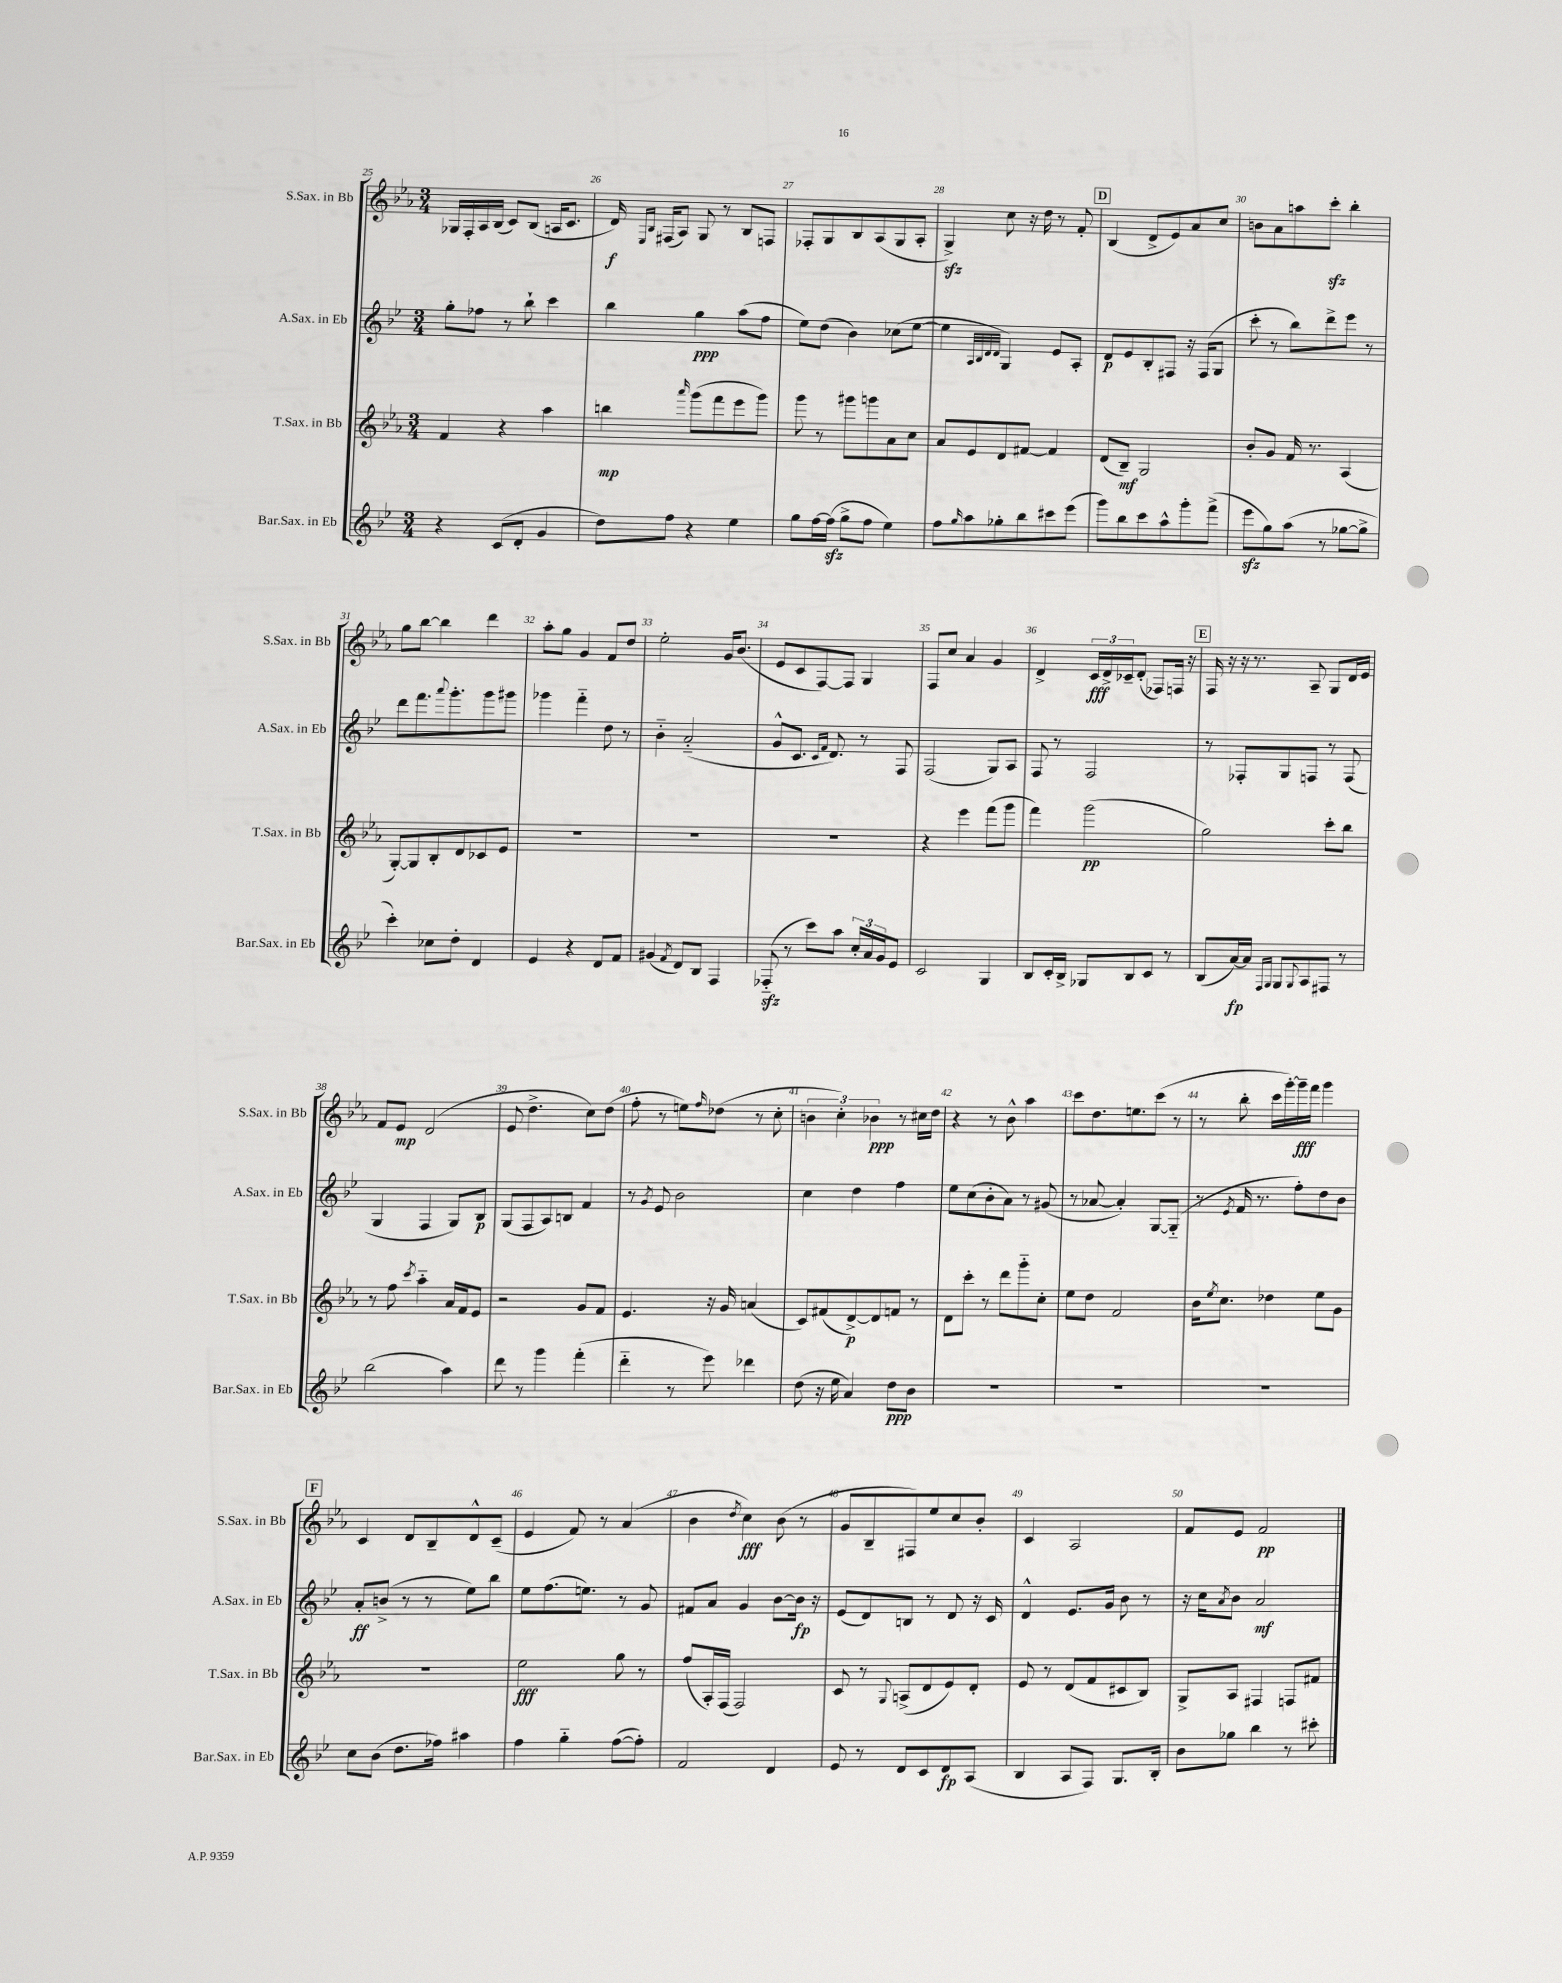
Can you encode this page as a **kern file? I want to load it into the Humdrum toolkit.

**kern	**kern	**kern	**kern
*staff4	*staff3	*staff2	*staff1
*clefG2	*clefG2	*clefG2	*clefG2
*k[b-e-]	*k[b-e-a-]	*k[b-e-]	*k[b-e-a-]
*M3/4	*M3/4	*M3/4	*M3/4
4r	4f	8gg'	16G-
.	.	.	16F'
.	.	8ff-	16A-
.	.	.	(16B-
(8c	4r	8r	8c)
8d'	.	8bb-`	(8B-
4g	4aa-	4ccc	16A
.	.	.	8.c
=	=	=	=
8dd)	4bb	4bb-	16d)
.	.	.	16qqE-
.	.	.	16qqB-
.	.	.	(16F#
8ff	.	.	8A-)
.	16qqaaa-	.	.
4r	(8ggg	4gg	8G
.	8fff	.	8r
4ee-	8eee-	(8aa	8B-
.	8ggg)	8ff	8F
=	=	=	=
8gg	8ggg	8ee-)	8F-'
[16ff	8r	(8dd	8G
(16ff]	.	.	.
8gg^	8ggg#	4b-)	8B-
8ff	8ggg	.	(8A-
4ee-)	8a-	(8cc-	8G
.	8cc	[8ee-	8A-'
=	=	=	=
8ff	8a-	4ee-]	4G^)
16qqgg	.	.	.
8aa	8e-	.	.
.	.	32qqA	.
.	.	32qqB-	.
.	.	32qqd	.
.	.	32qqd	.
8gg-'	8d	4G)	8cc
8bb-	[8f#	.	16r
.	.	.	16dd
8ccc#	4f#]	8e-	8r
(8eee-	.	8A'	8f'
=	=	=	=
8ggg)	(8d	8d	(4B-
8bb-	8B-~)	8e-	.
8ccc	2G	8B-'	8d^
8aa^^	.	8F#	8e-)
8ggg'	.	16r	8a-
.	.	(16F#	.
(8fff^	.	8G	8cc
=	=	=	=
8eee-	8b-'	8ccc'	8b
8gg)	8g	8r	8a-
(8aa	16f	8bb-)	8aa
.	8.r	.	.
8r	.	8ddd^	8ccc'
[8gg-	(4A-	8eee-	4bb-'
8gg-^]	.	8r	.
=	=	=	=
4ccc')	[8G')	8ddd	8gg
.	8G]	8.fff	[8bb-
8cc-	8B-'	.	4bb-]
.	.	8qqaaa	.
.	.	8.ggg'	.
8dd'	8d	.	.
4d	8c-	8ggg	4ddd
.	8e-	8ggg#	.
=	=	=	=
4e-	2.r	4ggg-	8aa-'
.	.	.	8gg
4r	.	4fff'~	4g
8d	.	8dd	8f
8f	.	8r	8dd
=	=	=	=
(4g#	2.r	4b-'~	2ee-'
8qf	.	.	.
8d)	.	(2a'~	.
8B-	.	.	.
4F	.	.	16g
.	.	.	(8.b-
=	=	=	=
(8F-'~	2.r	8g^^	8e-
8r	.	8.c	8c
8ccc)	.	.	[8F)
.	.	16qqc	.
.	.	16qqf	.
.	.	8.d)	.
8aa	.	.	8F]
24cc'	.	8r	4G
24a	.	.	.
24g	.	.	.
8e-	.	8F	.
=	=	=	=
2c	4r	(2F	8F
.	.	.	8cc
.	4eee-	.	4a-
4G	(8fff	8G)	4g
.	8ggg	8A	.
=	=	=	=
8B-	4fff)	8F	4d^
16c'	.	8r	.
16B-^	.	.	.
8G-	(2ggg	2F	24c
.	.	.	24d^
.	.	.	24c-~
8B-	.	.	(8d'
8c	.	.	8F-)
8r	.	.	16F
.	.	.	16r
=	=	=	=
(8B-	2gg)	8r	16F
.	.	.	16r
[16a)	.	8F-'	16r
16a]	.	.	8.r
16qqF	.	.	.
16qqG	.	.	.
8G	.	8G	.
8qqG	.	.	.
8A	.	8F	8A-~
8F#	8ccc'	8r	8G
8r	8bb-	(8F	16d
.	.	.	16e-
=	=	=	=
(2bb-	8r	4G	8f
.	8ff	.	8e-
.	8qccc	.	.
.	4aa-'~	4F	(2d
4aa)	16a-	8G)	.
.	16f	.	.
.	8e-	8B-	.
=	=	=	=
8ddd	2r	(8G	8e-
8r	.	8F	4.dd^
4ggg	.	8A)	.
.	.	8B	.
(4fff'	8g	4f	8cc)
.	8f	.	(8dd
=	=	=	=
4ddd'~	4.e-	8r	8ff'
.	.	8qg	.
.	.	8e-	8r
8r	.	2b-	8ee)
.	.	.	16qqff
8eee-)	16r	.	(8dd-
.	16g	.	.
4ddd-	(4a	.	8r
.	.	.	8cc'
=	=	=	=
(8dd	8c)	4cc	6b
16r	(8f#	.	.
.	.	.	6cc')
16ee-	.	.	.
4a)	[8d^)	4dd	.
.	.	.	6b-
.	8d]	.	.
8dd	8f	4ff	8r
8b-	8r	.	16cc#
.	.	.	16dd
=	=	=	=
2.r	8d	8ee-	4r
.	8ccc'	(8cc	.
.	8r	8b-'	8r
.	8ddd	8a)	8b-^^
.	8ggg'~	8r	4aa-
.	8cc'	(8g#	.
=	=	=	=
2.r	8ee-	8r	8ccc
.	8dd	[8a-	8.dd
.	2f	4a-'])	.
.	.	.	8.ee
.	.	[8G	(8ccc
.	.	(8G'~]	8r
=	=	=	=
2.r	16b-	8r	8r
.	8qee-	.	.
.	8.cc	.	.
.	.	8qe-	.
.	.	16f	8bb-'
.	.	8.r	.
.	4dd-	.	16ccc
.	.	.	[16ggg')
.	.	8ff')	16ggg~]
.	.	.	16fff
.	8ee-	8dd	4ggg
.	8g	8b-	.
=	=	=	=
8cc	2.r	8a'	4c
(8b-	.	(8b^	.
8.dd	.	8r	8d
.	.	8r	8B-~
16ff-)	.	.	.
4aa#	.	8ee-)	8d^^
.	.	8bb-	(8c~
=	=	=	=
4ff	2ee-	8ee-	4e-
.	.	(8.ff	.
4gg'~	.	.	8f)
.	.	8.ee)	.
.	.	.	8r
([8ff	8gg	8r	(4a-
8ff'])	8r	8g	.
=	=	=	=
2f	(8ff	8f#	4b-
.	16A-')	8a	.
.	(16F	.	.
.	.	.	8qdd
.	2F)	4g	4cc)
4d	.	[8b-	(8b-
.	.	16b-]	8r
.	.	16r	.
=	=	=	=
8e-	8c	(8e-	8g
8r	8r	8d)	8B-~
.	8qqG	.	.
8d	(8A^	8B	8F#)
8c	8d	8r	8ee-
8d	8e-)	8d	8cc
(8A	8d'	16r	8b-'
.	.	16c	.
=	=	=	=
4B-	8e-	4d^^	4c
.	8r	.	.
8A	(8d	8.e-	2A-
8F)	8f	.	.
.	.	16g	.
8.G	8c#	8b-	.
.	8B-)	8r	.
16B-'	.	.	.
=	=	=	=
8b-	8G^	16r	8f
.	.	16cc	.
.	.	8qa	.
8gg-	8A-	8b-	8e-
4bb-	4F#	2a	2f
8r	8F	.	.
8ccc#'	8f#	.	.
==	==	==	==
*-	*-	*-	*-
